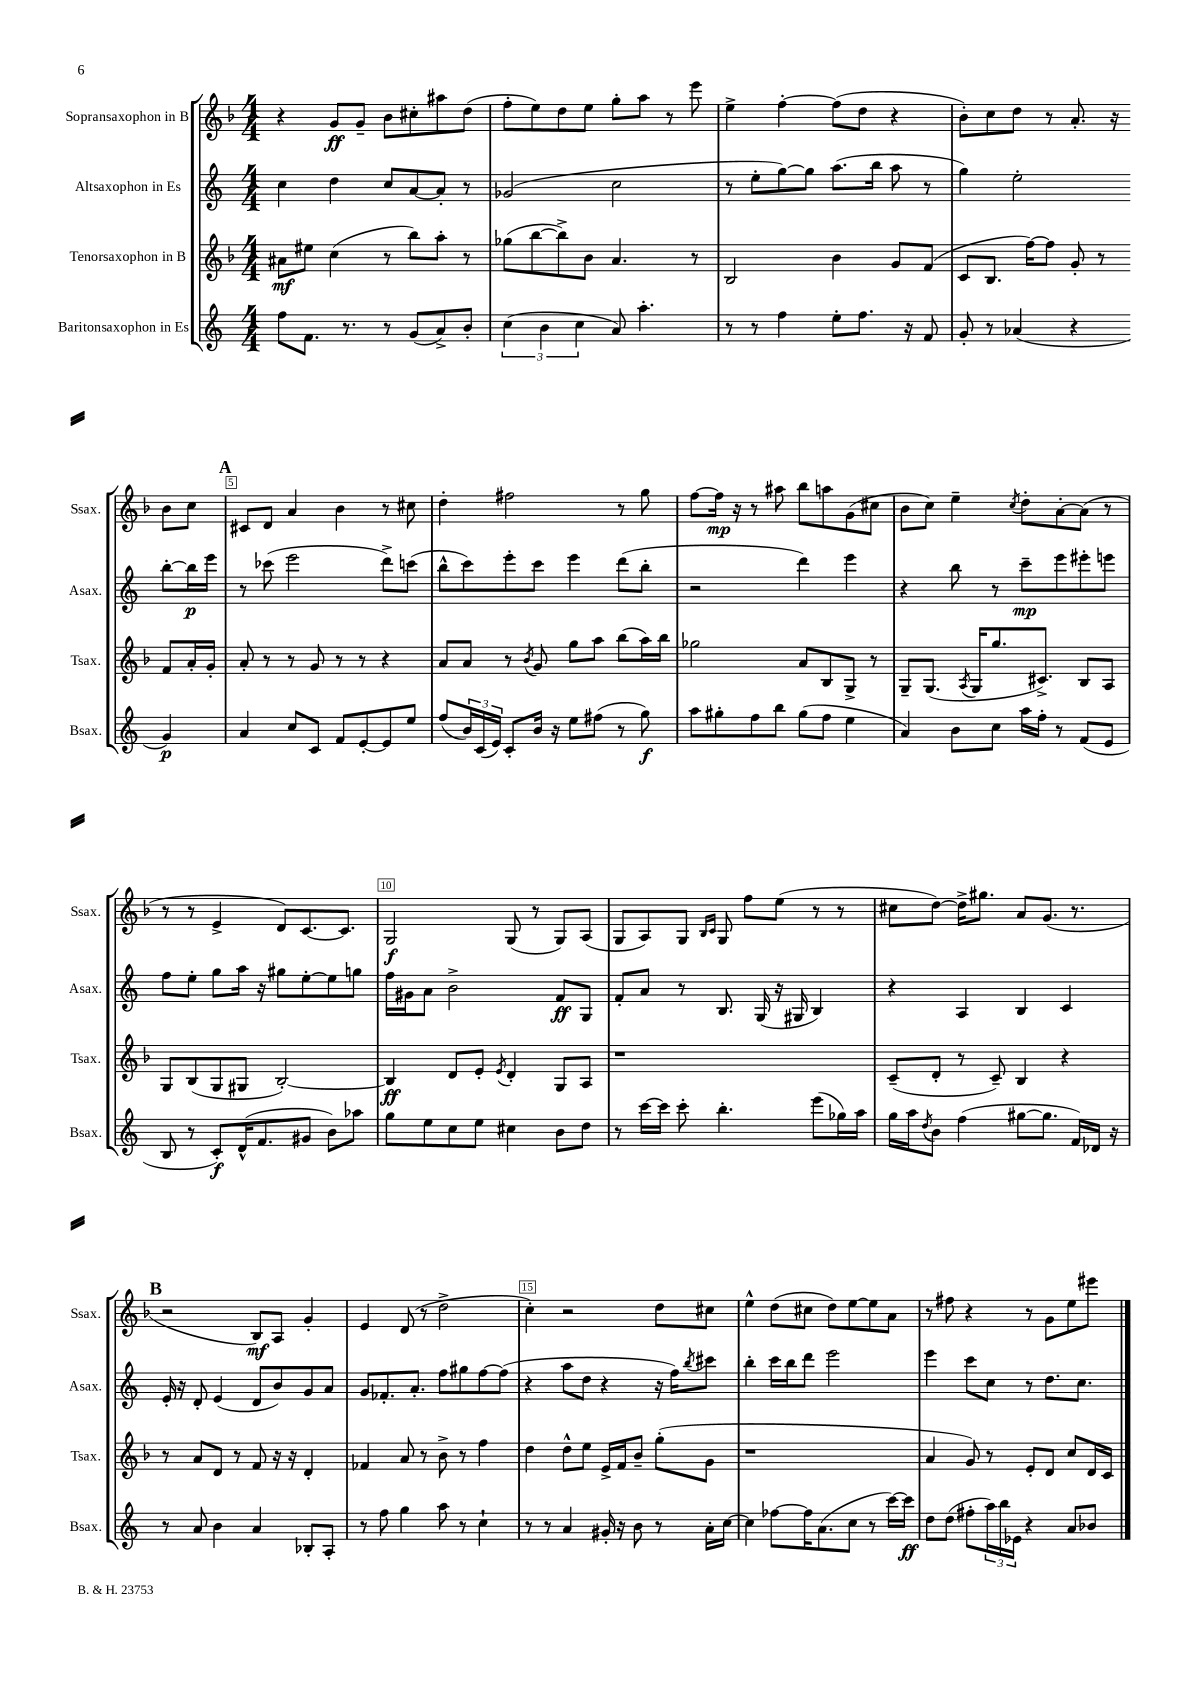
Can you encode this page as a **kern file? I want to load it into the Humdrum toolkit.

**kern	**kern	**kern	**kern
*staff4	*staff3	*staff2	*staff1
*clefG2	*clefG2	*clefG2	*clefG2
*k[]	*k[b-]	*k[]	*k[b-]
*M4/4	*M4/4	*M4/4	*M4/4
8ff	8a#	4cc	4r
8.f	8ee#	.	.
.	(4cc	4dd	8g
8.r	.	.	.
.	.	.	8g~
8r	8r	8cc	8b-
(8g	8bb-)	[8a	8cc#'
8a^)	8aa'	8a']	8aa#
8b'	8r	8r	(8dd
=	=	=	=
(6cc	(8gg-	(2g-	8ff'
.	[8bb-	.	8ee)
6b	.	.	.
.	8bb-^])	.	8dd
6cc	.	.	.
.	8b-	.	8ee
8a)	4.a	2cc	8gg'
4.aa'	.	.	8aa
.	.	.	8r
.	8r	.	8eee
=	=	=	=
8r	2B-	8r	4ee^
8r	.	8ee'	.
4ff	.	[8gg)	[4ff'
.	.	8gg]	.
8ee'	4b-	(8.aa	(8ff]
8.ff	.	.	8dd
.	.	16bb	.
.	8g	8aa	4r
16r	.	.	.
8f	(8f	8r	.
=	=	=	=
8g'	8c	4gg)	8b-')
8r	8.B-	.	8cc
(4a-	.	2ee'	8dd
.	[16ff)	.	.
.	8ff]	.	8r
4r	8g'	.	8.a'
.	8r	.	.
.	.	.	16r
4g)	8f	[8bb'	8b-
.	16a'	16bb]	8cc
.	16g'	16eee	.
=	=	=	=
4a	8a'	8r	8c#
.	8r	(8ccc-	8d
8cc	8r	2eee	4a
8c	8g	.	.
8f	8r	.	4b-
[8e'	8r	.	.
8e]	4r	8ddd^)	8r
8ee	.	(8ccc	8cc#
=	=	=	=
(8ff	8a	8bb^^	4dd'
24b)	8a	8ccc)	.
(24c	.	.	.
24e)	.	.	.
8c'	8r	8eee'	2ff#
.	8qb-	.	.
16b	8g	8ccc	.
16r	.	.	.
8ee	8gg	4eee	.
(8ff#	8aa	.	.
8r	(8bb-	(8ddd	8r
8gg)	16aa)	8bb'	8gg
.	16bb-	.	.
=	=	=	=
8aa	2gg-	2r	[8ff
8gg#'	.	.	16ff]
.	.	.	16r
8ff	.	.	8r
8bb	.	.	8aa#
(8gg#	8a	4ddd)	8bb-
8ff	8B-	.	8aa
4ee	8G^	4eee	(8g
.	8r	.	8cc#
=	=	=	=
4a)	8G~	4r	8b-
.	(8.G	.	8cc)
8b	.	8bb	4ee~
.	8qA	.	.
.	16G	.	.
8cc	8.gg	8r	.
.	.	.	8qcc
16aa	.	8ccc~	8dd'
16ff'	8.c#^)	.	.
8r	.	8eee	[8a'
(8f	8B-	8eee#'	(8a]
8e	8A	8eee	8r
=	=	=	=
8B	8G	8ff	8r
8r	(8B-	8ee'	8r
8c')	8G	8gg	4e^
(16d^^	8G#	16aa	.
8.f	.	16r	.
.	[2B-')	8gg#	8d)
8g#	.	[8ee'	[8.c
8b)	.	8ee]	.
.	.	.	8.c]
8aa-	.	8gg	.
=	=	=	=
8gg	4B-]	16ff	2G
.	.	16g#	.
8ee	.	8a	.
8cc	8d	2b^	.
8ee	8e'	.	.
.	8qe	.	.
4cc#	4d'	.	(8G
.	.	.	8r
8b	8G	8f	8G)
8dd	8A	8G	(8A
=	=	=	=
8r	1r	8f'	8G
[16ccc	.	8a	8A)
16ccc]	.	.	.
8ccc'	.	8r	8G
.	.	.	16qqB-
.	.	.	16qqc
4.bb'	.	8.B	8G
.	.	.	8ff
.	.	(16G	.
.	.	16r	(8ee
.	.	16G#	.
(8eee	.	4B)	8r
16gg-)	.	.	8r
16aa	.	.	.
=	=	=	=
16gg	(8c~	4r	8cc#
16aa	.	.	.
8qdd	.	.	.
8b	8d'	.	[8dd)
(4ff	8r	4A	16dd^]
.	.	.	8.gg#
.	8c~)	.	.
[8gg#	4B-	4B	8a
8.gg#]	.	.	(8.g
.	4r	4c	.
16f)	.	.	8.r
16d-	.	.	.
16r	.	.	.
=	=	=	=
8r	8r	16e'	2r
.	.	16r	.
8a	8a	8d'	.
4b	8d	(4e	.
.	8r	.	.
4a	8f	8d	8B-)
.	16r	8b)	8A
.	16r	.	.
8B-'	4d'	8g	4g'
8A'	.	8a	.
=	=	=	=
8r	4f-	8g	4e
8ff	.	8.f-'	.
4gg	8a	.	(8d
.	.	8.a'	.
.	8r	.	8r
8aa	8b-^	8ff	2dd^
8r	8r	8gg#	.
4cc`	4ff	[8ff	.
.	.	(8ff]	.
=	=	=	=
8r	4dd	4r	4cc')
8r	.	.	.
4a	8dd^^	8aa	2r
.	8ee	8dd	.
16g#'	16e^	4r	.
16r	16f	.	.
8b	8b-~	.	.
8r	(8gg'	16r	8dd
.	.	16ff)	.
.	.	8qbb	.
16a'	8g	8ccc#	8cc#
[16cc	.	.	.
=	=	=	=
4cc]	1r	4bb'	4ee^^
[8ff-	.	16ccc	(8dd
.	.	16bb	.
16ff-]	.	8ddd	8cc#
(8.a	.	.	.
.	.	2eee	8dd)
8cc	.	.	[8ee
8r	.	.	8ee]
[16ccc)	.	.	8a
16ccc]	.	.	.
=	=	=	=
8dd	4a	4eee	8r
(8dd	.	.	8ff#
8ff#'	8g)	8ccc	4r
24aa)	8r	8cc	.
24bb	.	.	.
24e-	.	.	.
4r	8e'	8r	8r
.	8d	8.dd	8g
8a	8cc	.	8ee
.	.	8.cc	.
8b-	16d	.	8eee#
.	16c	.	.
==	==	==	==
*-	*-	*-	*-
